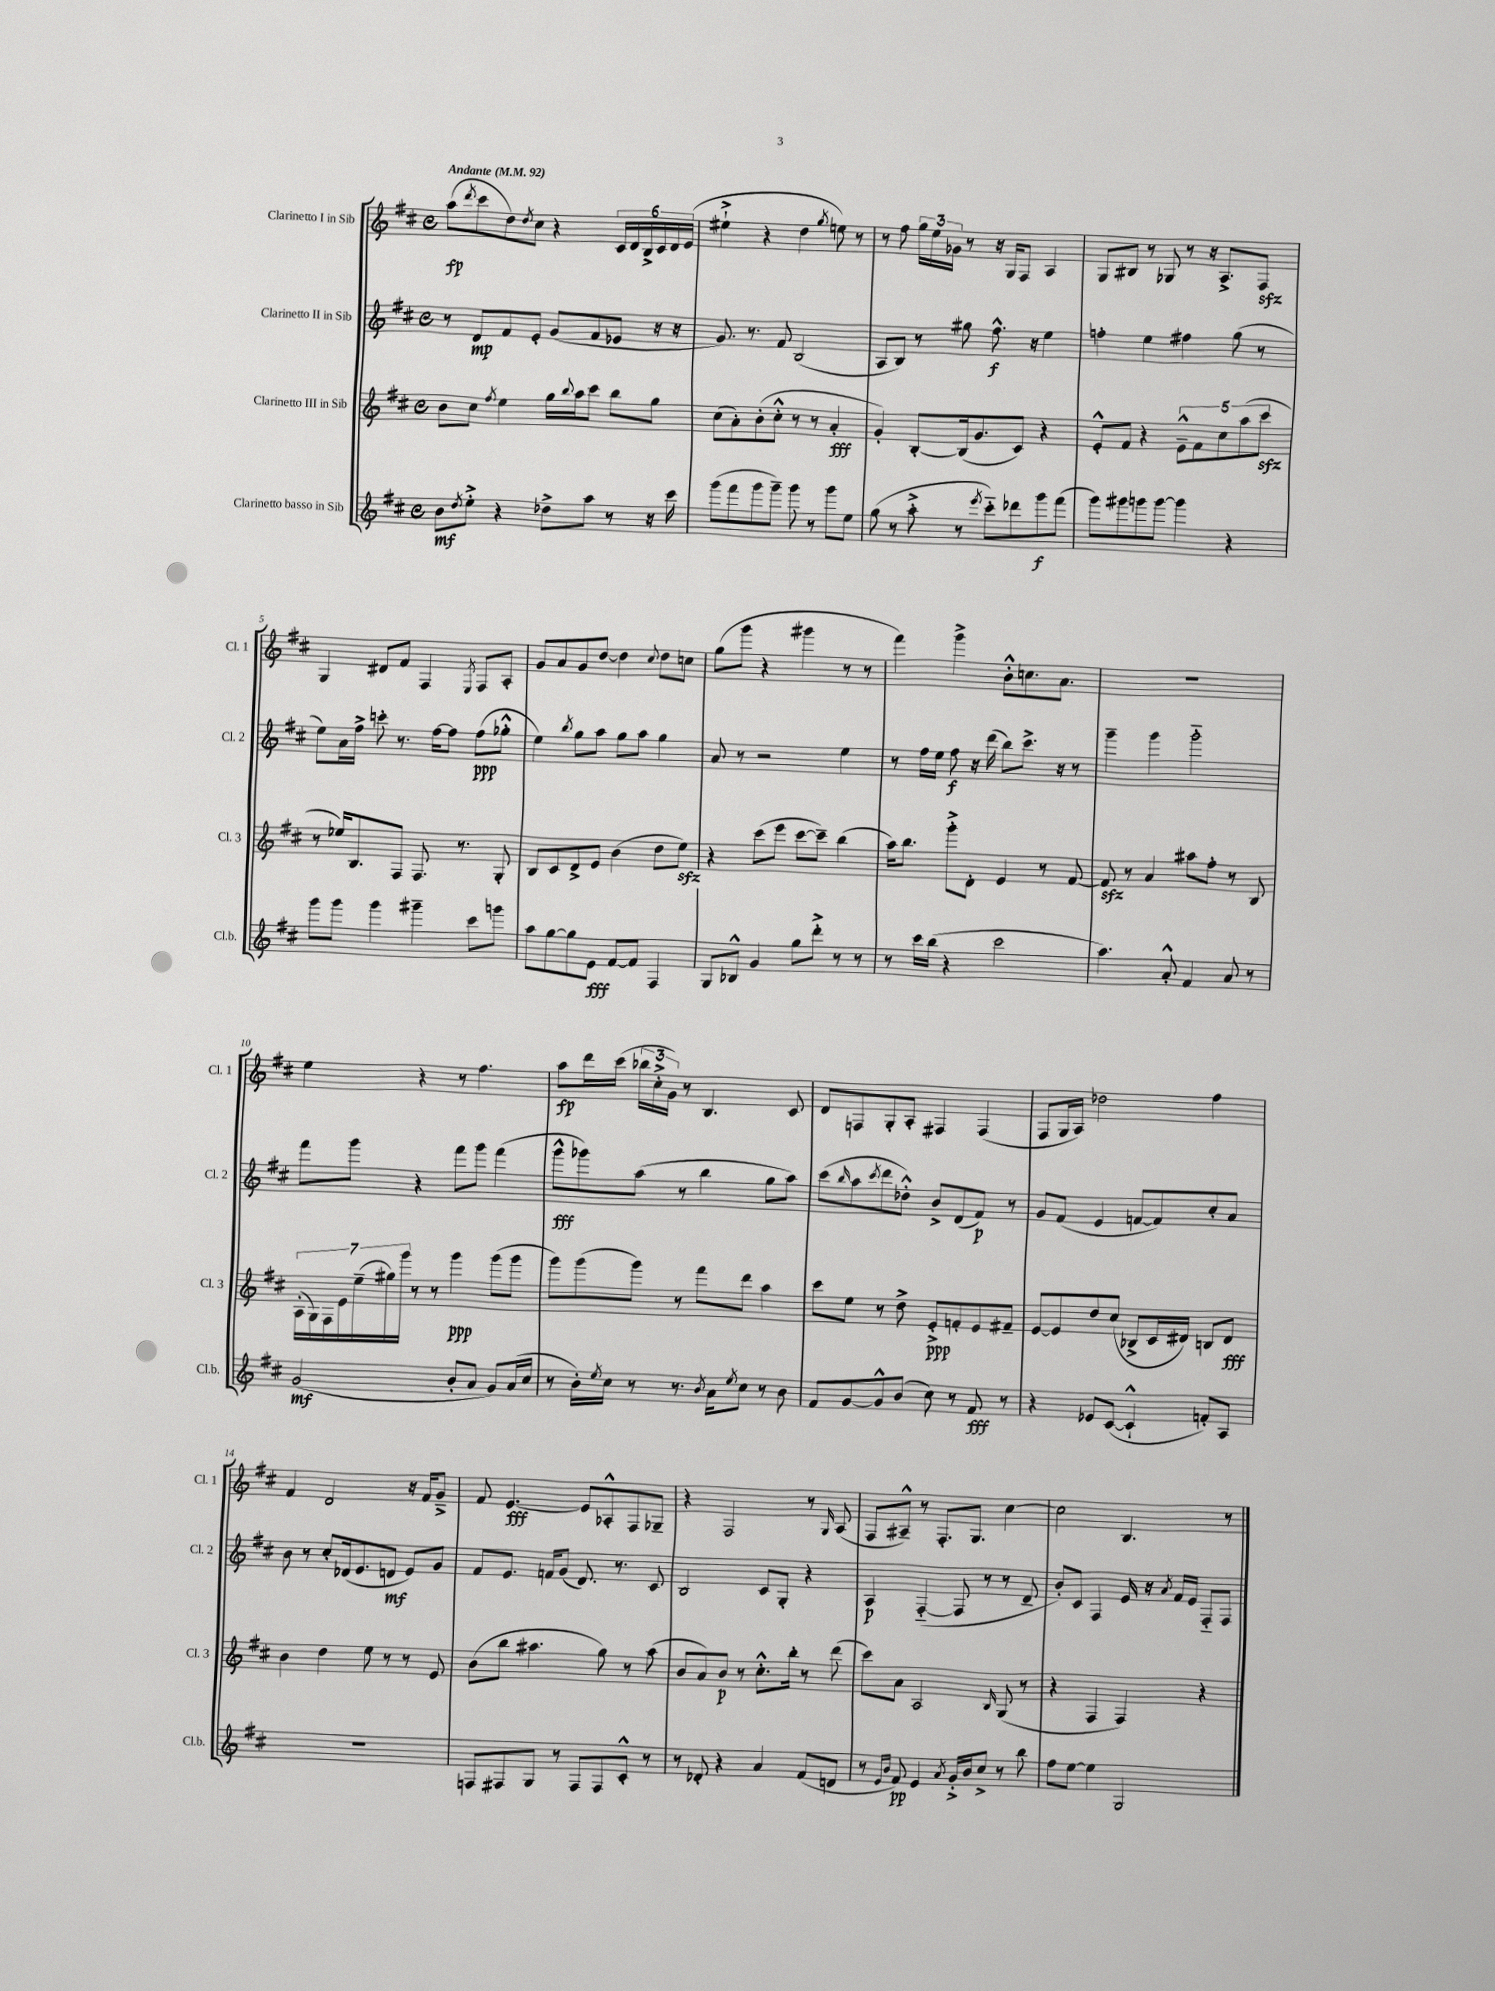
<<
\new StaffGroup <<
\new Staff = "s0" \with { instrumentName = "Clarinetto I in Sib" shortInstrumentName = "Cl. 1" } {
    \clef treble \key d \major \defaultTimeSignature \time 4/4 \tempo "Andante" 4 = 92
    a''8\fp( \acciaccatura { d'''8 } cis'''8 d''8) \acciaccatura { d''8 } cis''8 r4 \tuplet 6/4 { cis'16 d'16 b16-> cis'16 d'16 e'16( } |
    eis''4-!-> r4 d''4 \acciaccatura { g''8 } e''8) r8 |
    r8 fis''8 \tuplet 3/2 { g''16 e''16 ges'16 } r8 r16 g16 fis8 a4 |
    g8 bis8 r8 ges8 r8 r16 a8.-> fis8\sfz |
    g4 dis'8 fis'8 fis4 \acciaccatura { e8 } fis8 a8-. |
    g'8 a'8 g'8 d''8~ d''4 \appoggiatura { cis''8 } d''8 c''8 |
    g''8( g'''8 r4 gis'''4 r8 r8 |
    fis'''4) g'''4-> b'8-.-^ c''8. a'8. |
    R1 |
    e''4 r4 r8 fis''4. |
    a''8\fp d'''16 cis'''16( \tuplet 3/2 { bes''16 cis''16-.-> g'16) } r8 b4. cis'8 |
    d'8 f8 g8-. a8-. fis4 fis4( |
    fis8 g16 a16) des''2 fis''4 |
    fis'4 d'2 r16 fis'16 g'8---> |
    fis'8 e'4.~\fff e'8 aes8-.-^ fis8 ges8-- |
    r4 fis2 r8 \grace { g16 } a8( |
    fis8 ais8---^) r8 fis8.-. g8. cis''4~ |
    cis''2 b4. r8 \bar "|." |
}
\new Staff = "s1" \with { instrumentName = "Clarinetto II in Sib" shortInstrumentName = "Cl. 2" } {
    \clef treble \key d \major \defaultTimeSignature \time 4/4
    r8 d'8\mp fis'8 e'8-. g'8( fis'8 ees'8 r16 r16 |
    g'8.) r8. fis'8 b2( |
    a8 b8) r8 gis''8 fis''8.-^\f r16 e''4 |
    f''4-. e''4 fis''4 g''8( r8 |
    e''8) a'16 fis''16-> c'''8-. r8. fis''16~ fis''8 fis''8\ppp( ges''8-.-^ |
    e''4) \acciaccatura { b''8 } g''8 a''8 g''8 a''8 g''4 |
    a'8 r8 r2 e''4 |
    r8 fis''16 e''16 fis''8\f r16 d'''16( b''8) cis'''8.-> r16 r8 |
    g'''4-- g'''4 g'''2-_ |
    fis'''8 g'''8 r4 fis'''8 g'''8 fis'''4( |
    g'''8-^\fff ges'''8) a''8( r8 b''4 g''8 a''8) |
    cis'''8( \grace { b''16 } a''8 \acciaccatura { cis'''8 } d'''8 des''8-.-^) b'8-> d'8( fis'8\p) r8 |
    g'8 fis'8( e'4 f'8~ f'8) cis''8-. a'8 |
    b'8 r8 cis''8-. des'16( e'8. d'8\mf e'8) g'8 |
    fis'8 e'8. f'16 g'8( d'8.) r8. cis'8 |
    b2 cis'8 g8-. r4 |
    a4\p fis4~-_( fis8 r8 r8 d'8-- |
    b'8-.) cis'8 fis4 e'16 r16 \acciaccatura { a'8 } fis'16 e'16 fis8-_ fis8 \bar "|." |
}
\new Staff = "s2" \with { instrumentName = "Clarinetto III in Sib" shortInstrumentName = "Cl. 3" } {
    \clef treble \key d \major \defaultTimeSignature \time 4/4
    b'8 cis''8 \acciaccatura { fis''8 } e''4 g''16 \appoggiatura { b''8 } a''16 cis'''8 b''8 g''8 |
    cis''8( a'8-.) b'8-.( cis''8-.-^ r8 r8 a'4-.\fff |
    g'4-.) b8~-. b16( g'8. cis'8) r4 |
    e'8-.-^ fis'8 r4 \tuplet 5/4 { e'8---^ fis'8 cis''8 a''8( cis'''8\sfz } |
    r8 ees''16) b8. fis8 fis8. r8. g8-. |
    b8 cis'8 d'8-> e'8 b'4( d''8 e''8\sfz) |
    r4 cis'''8( e'''8 cis'''8~ cis'''8--) b''4( |
    a''16) b''8. g'''8-.-> d'8-. e'4 r8 fis'8~ |
    fis'8\sfz r8 a'4 ais''8 fis''8-. r8 b8 |
    \tuplet 7/4 { a16-.( g16) fis16 e'16 e''16--( gis''16) g'''16 } r8 r8 g'''4\ppp g'''8( g'''8 |
    g'''8) g'''8( g'''8) r8 fis'''8 d'''8 a''4 |
    cis'''8 e''8 r8 d''8-> e'8-.->\ppp f'8-. e'8 fis'8-- |
    e'8~ e'8 d''8 cis''8( bes8-> cis'16 dis'16) b8 dis'8\fff |
    b'4 d''4 e''8 r8 r8 e'8 |
    b'8( b''8 ais''4. g''8) r8 ais''8( |
    b'8 a'8) b'8\p r8 cis''8.-.-^ b''16-. r8 d'''8( |
    cis'''8) a'8 a2 \grace { b16 } g8( r8 |
    r4 fis4 fis4) r4 \bar "|." |
}
\new Staff = "s3" \with { instrumentName = "Clarinetto basso in Sib" shortInstrumentName = "Cl.b." } {
    \clef treble \key d \major \defaultTimeSignature \time 4/4
    b'8\mf \acciaccatura { d''8 } e''8-.-> r4 des''8-> a''8 r8 r16 cis'''16 |
    g'''8( fis'''8 g'''8 g'''8--) g'''8 r8 g'''8 e''8 |
    g''8( r8 a''8-.-> r8 \acciaccatura { e'''8 } cis'''8-_) des'''8 g'''8\f fis'''8( |
    g'''8) gis'''8 g'''8 g'''8~ g'''4 r4 |
    g'''8 g'''8 g'''4 gis'''4-- cis'''8 g'''8 |
    a''8 g''8~ g''8 e'8\fff fis'8~ fis'8 fis4 |
    g8 bes8-^ g'4 g''8 d'''8-.-> r8 r8 |
    r8 cis'''16 b''16( r4 cis'''2 |
    a''4.) a'8-.-^ fis'4 a'8 r8 |
    g'2\mf( b'8-. a'8 g'8) a'16( cis''16 |
    r8 b'16-.) \acciaccatura { e''8 } cis''16 r8 r8. \acciaccatura { b'8 } a'16 \acciaccatura { e''8 } cis''8 r8 b'8 |
    fis'8 g'8~ g'8-^ b'8( cis''8) r8 fis'8\fff r8 |
    r4 ees'8 cis'8~( cis'4-!-^ f'8-.) a8 |
    R1 |
    f8 fis8 g8 r8 fis8 fis8 cis'8-.-^ r8 |
    r8 des'8-. r4 a'4 fis'8( d'8 |
    r8 \grace { e'16 b'16 } fis'8\pp) e'4 \acciaccatura { a'8 } g'16-.-> b'16 cis''8-> r8 b''8 |
    fis''8 e''8~ e''4 g2 \bar "|." |
}
>>
>>
